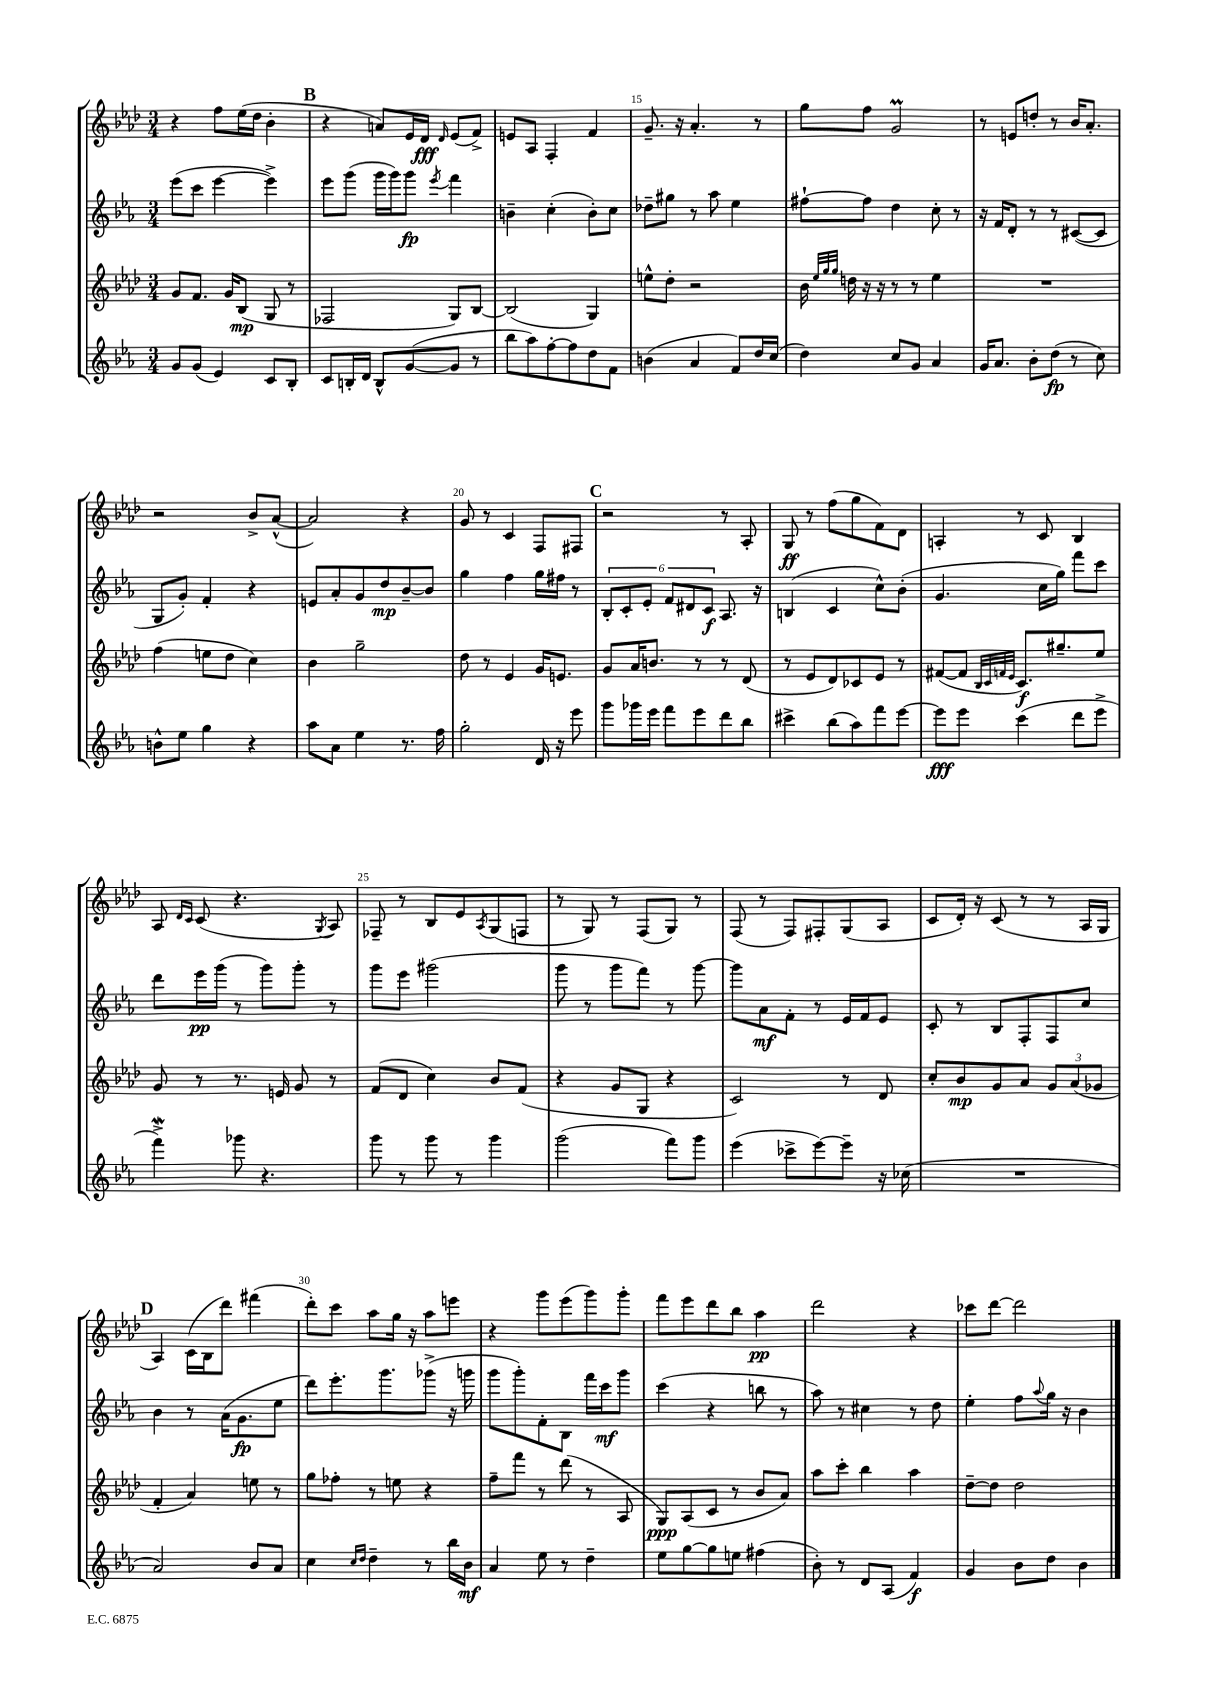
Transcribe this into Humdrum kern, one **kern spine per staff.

**kern	**kern	**kern	**kern
*staff4	*staff3	*staff2	*staff1
*clefG2	*clefG2	*clefG2	*clefG2
*k[b-e-a-]	*k[b-e-a-d-]	*k[b-e-a-]	*k[b-e-a-d-]
*M3/4	*M3/4	*M3/4	*M3/4
8g/L	8g/L	(8eee-\L	4r
(8g/J	8.f/J	8ccc\J	.
4e-/)	.	[4eee-\	8ff\L
.	16g/LK	.	.
.	(8B-/J	.	(16ee-\L
.	.	.	16dd-\JJ
8c/L	8G/	4eee-^\])	4b-'\
8B-'/J	8r	.	.
=	=	=	=
8c/L	2F-/	8eee-\L	4r
16B'/L	.	(8ggg\J	.
16d/JJ	.	.	.
8B^^/L	.	16ggg\LL	8a/L)
.	.	16ggg\J)	.
([8g/	.	8ggg\J	16e-/L
.	.	.	16d-/JJ
.	.	8qeee-/	16qqd-/
8g/]J	8G/L)	4fff\	(8e-/L
8r	[8B-/J	.	8f^/J)
=	=	=	=
8bb-\L	(2B-/]	4b~\	8e/L
8aa-\)	.	.	8A-/J
[8ff'\	.	(4cc'\	4F'/
8ff\]	.	.	.
8dd\	4G/)	8b'\L)	4f/
8f\J	.	8cc\J	.
=	=	=	=
(4b\	8ee^^\L	8dd-~\L	8.g~/
.	8dd-'\J	8gg#\J	.
.	.	.	16r
4a-/	2r	8r	4.a-'/
.	.	8aa-\	.
8f/L)	.	4ee-\	.
16dd/L	.	.	8r
(16cc/JJ	.	.	.
=	=	=	=
4dd\)	16b-\	[8ff#`\L	8gg\L
.	32qqee-/LLL	.	.
.	32qqgg/	.	.
.	32qqgg/JJJ	.	.
.	16dd\	.	.
.	16r	8ff#\]J	8ff\J
.	16r	.	.
8cc/L	8r	4dd\	2g/
8g/J	8r	.	.
4a-/	4ee-\	8cc'\	.
.	.	8r	.
=	=	=	=
16g/LK	2.r	16r	8r
8.a-/J	.	16f/LK	.
.	.	8d'/J	8e/L
8b-'\L	.	8r	8dd'/J
(8dd\J	.	8r	8r
8r	.	([8c#/L	16b-/LK
.	.	.	8.a-'/J
8cc\)	.	8c#/]J	.
=	=	=	=
8b^^\L	(4ff\	8G/L	2r
8ee-\J	.	8g'/J)	.
4gg\	8ee\L	4f'/	.
.	8dd-\J	.	.
4r	4cc\)	4r	8b-^/L
.	.	.	([8a-^^/J
=	=	=	=
8aa-\L	4b-\	8e/L	2a-/])
8a-\J	.	8a-'/	.
4ee-\	2gg~\	8g/	.
.	.	8dd/	.
8.r	.	[8b-~/	4r
.	.	8b-/]J	.
16ff\	.	.	.
=	=	=	=
2gg'\	8dd-\	4gg\	8g/
.	8r	.	8r
.	4e-/	4ff\	4c/
16d/	16g/LK	16gg\LL	8F/L
16r	8.e/J	16ff#\JJ	.
8eee-\	.	8r	8F#/J
=	=	=	=
8ggg\L	8g/L	12B-'/L	2r
.	.	12c'/	.
16ggg-\L	16a-/K	.	.
.	.	12e-'/J	.
16eee-\JJ	8.b/J	.	.
8fff\L	.	12f/L	.
.	.	12d#/	.
8eee-\	8r	.	.
.	.	12c/J	.
8ddd\	8r	8.A-/	8r
8bb-\J	(8d-/	.	8A-'/
.	.	16r	.
=	=	=	=
4ccc#^\	8r	(4B/	8G/
.	8e-/L	.	8r
(8bb-\L	8d-/)	4c/	(8ff\L
8aa-\)	8c-/	.	8gg\
8fff\	8e-/J	8cc^^\L)	8f\)
[8eee-\J	8r	(8b-'\J	8d-\J
=	=	=	=
8eee-\]L	([8f#/L	4.g/	4A'/
8eee-\J	8f#/]J	.	.
.	32qqB-/LLL	.	.
.	32qqc/	.	.
.	32qqf/	.	.
.	32qqe-/JJJ	.	.
(4ccc\	8.c/L)	.	8r
.	.	16cc\LL	8c/
.	8.gg#~/	16gg\JJ)	.
8ddd\L	.	8fff\L	4B-/
8eee-^\J	8ee-/J	8ccc\J	.
=	=	=	=
4fff^\)	8g/	8ddd\L	8A-/
.	.	.	16qqd-/LL
.	.	.	16qqc/JJ
.	8r	16eee-\L	(8c/
.	.	(16ggg\JJ	.
8ggg-\	8.r	8r	4.r
4.r	.	8ggg\L)	.
.	16e/	.	.
.	8g/	8ggg'\J	.
.	.	.	8qG/
.	8r	8r	8A-/)
=	=	=	=
8ggg\	(8f/L	8ggg\L	8F-~/
8r	8d-/J	8eee-\J	8r
8ggg\	4cc\)	(2ggg#\	8B-/L
8r	.	.	8e-/
.	.	.	8qA-/
4ggg\	8b-/L	.	(8G/
.	(8f/J	.	8F/J
=	=	=	=
(2ggg\	4r	8ggg\	8r
.	.	8r	8G/)
.	8g/L	8ggg\L	8r
.	8G/J	8fff\J)	(8F/L
8fff\L)	4r	8r	8G/J)
8ggg\J	.	[8ggg\	8r
=	=	=	=
(4eee-\	2c/)	8ggg\]L	(8F/
.	.	8a-\	8r
8ccc-^\L	.	8f'\J	8F/L)
[8eee-\)	.	8r	8F#'/
8eee-~\]J	8r	16e-/LL	(8G/
.	.	16f/J	.
16r	8d-/	8e-/J	8A-/J
(16cc-\	.	.	.
=	=	=	=
2.r	8cc'/L	8c'/	8c/L
.	8b-/	8r	16d-'/Jk)
.	.	.	16r
.	8g/	8B-/L	(8c/
.	8a-/J	8F'/	8r
.	12g/L	8F/	8r
.	(12a-/	.	.
.	.	8cc/J	16A-/LL
.	12g-/J	.	.
.	.	.	16G/JJ
=	=	=	=
2a-/)	4f'/	4b-\	4A-/)
.	4a-/)	8r	(16c\LL
.	.	.	16B-\J
.	.	(16a-\LK	8ddd-\J)
.	.	8.g\	.
8b-/L	8ee\	.	(4fff#\
8a-/J	8r	8ee-\J	.
=	=	=	=
4cc\	8gg\L	8ddd\L)	8ddd-'\L)
.	8ff-'\J	8.eee-'\	8ccc\J
16qqcc/LL	.	.	.
16qqdd/JJ	.	.	.
4dd~\	8r	.	8aa-\L
.	.	8.ggg\	.
.	8ee\	.	16gg\Jk
.	.	.	16r
8r	4r	(8ggg-^\J	8aa-\L
16bb-\LL	.	16r	8eee\J
16b-\JJ	.	16ggg\	.
=	=	=	=
4a-/	8ff~\L	8ggg\L	4r
.	8fff\J	8ggg'\)	.
8ee-\	8r	8f'\	8ggg\L
8r	(8ddd-\	8B-\J	(8eee-\
4dd~\	8r	16fff\LL	8ggg\)
.	.	16ccc\J	.
.	8A-/	8ggg\J	8ggg'\J
=	=	=	=
8ee-\L	8G/L)	(4ccc\	8fff\L
[8gg\	(8A-/	.	8eee-\
8gg\]	8c/J	4r	8ddd-\
8ee\J	8r	.	8bb-\J
(4ff#\	8b-/L	8bb\	4aa-\
.	8a-/J)	8r	.
=	=	=	=
8b-'\)	8aa-\L	8aa-\)	2ddd-\
8r	8ccc'\J	8r	.
8d/L	4bb-\	4cc#\	.
(8A-/J	.	.	.
4f/)	4aa-\	8r	4r
.	.	8dd\	.
=	=	=	=
4g/	[8dd-~\L	4ee-'\	8ccc-\L
.	8dd-\]J	.	[8ddd-\J
8b-\L	2dd-\	8ff\L	2ddd-\]
.	.	8qqaa-/	.
8dd\J	.	16gg\Jk	.
.	.	16r	.
4b-\	.	4b-\	.
==	==	==	==
*-	*-	*-	*-
